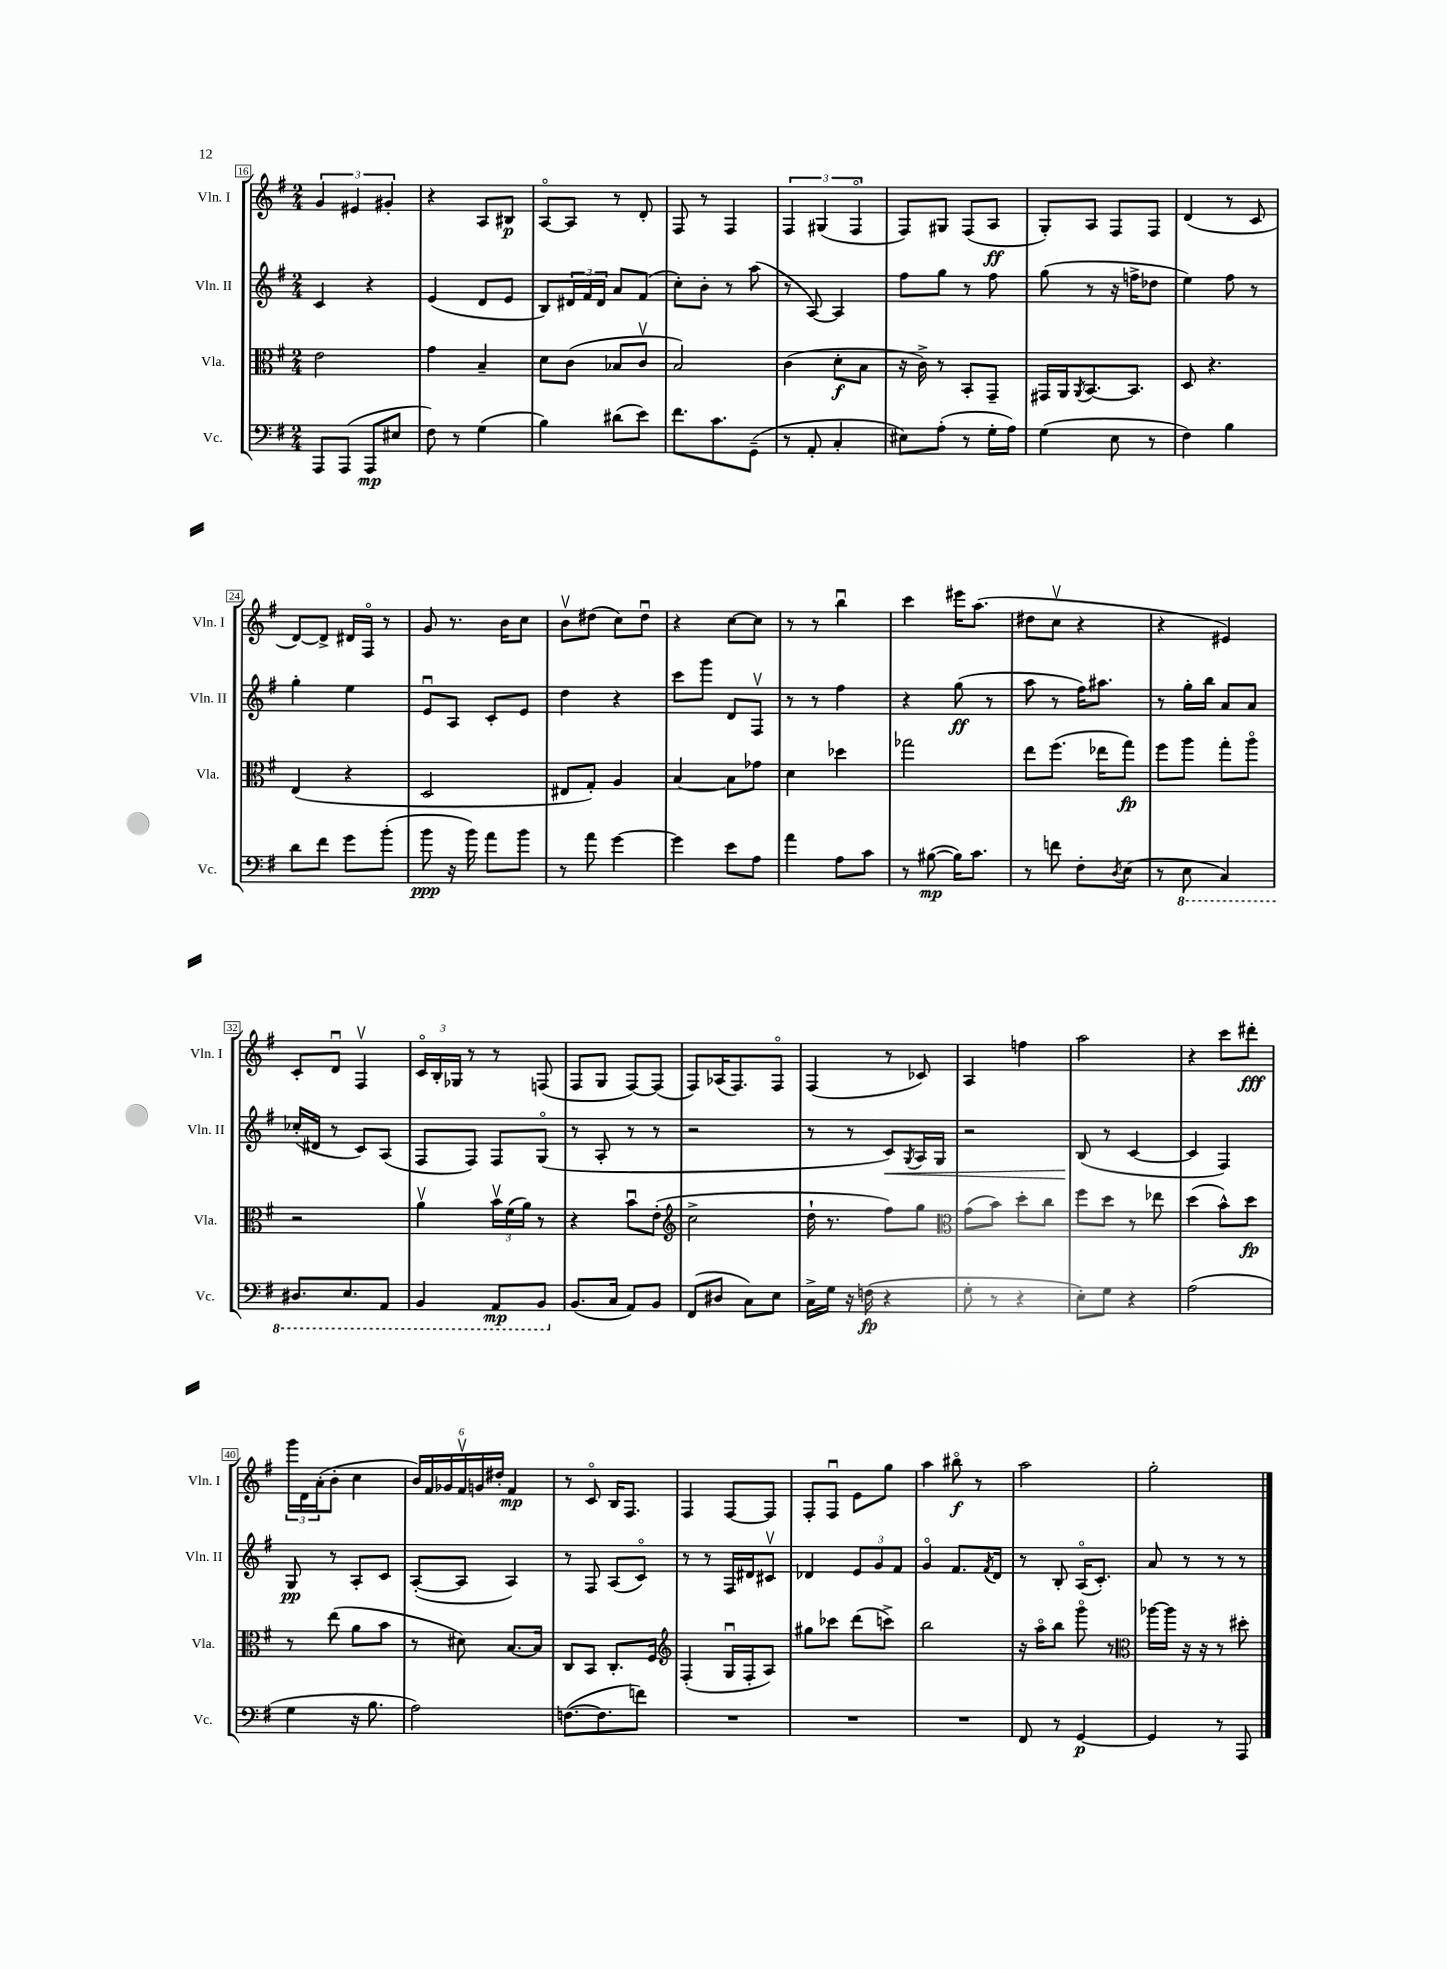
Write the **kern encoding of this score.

**kern	**kern	**kern	**kern
*staff4	*staff3	*staff2	*staff1
*clefF4	*clefC3	*clefG2	*clefG2
*k[f#]	*k[f#]	*k[f#]	*k[f#]
*M2/4	*M2/4	*M2/4	*M2/4
8AAA	2e	4c	6g
(8AAA	.	.	.
.	.	.	6e#
8AAA	.	4r	.
.	.	.	6g#'
8E#	.	.	.
=	=	=	=
8F#)	4g	(4e	4r
8r	.	.	.
(4G	4B~	8d	8A
.	.	8e	8B#
=	=	=	=
4B)	8d	8B)	[8Ao
.	(8c	24d#	8A]
.	.	24f#	.
.	.	24d#	.
(8d#	8B-	8a	8r
8e)	8cv	(8f#	8d'
=	=	=	=
8.f#	2B)	8cc')	8F#
.	.	8b'	8r
8.c	.	.	.
.	.	8r	4F#
(8GG~	.	(8aa	.
=	=	=	=
8r	(4c	8r	6F#
8AA'	.	[8A)	.
.	.	.	(6G#
4C'	8d'	4A]	.
.	.	.	6F#o
.	8B	.	.
=	=	=	=
8E#)	16r	8ff#	8F#)
.	16c^)	.	.
(8A'	8r	8gg	8G#
8r	8BB'	8r	(8F#
16G'	8GG~	8ff#	8A
16A)	.	.	.
=	=	=	=
(4G	16GG#	(8gg	8G')
.	16AA	.	.
.	8qAA	.	.
.	[8.BB	8r	8A
8E	.	16r	8F#
.	8.BB]	16ff^	.
8r	.	8dd-	8F#
=	=	=	=
4F#)	8D	4ee)	(4d
.	4.r	.	.
4B	.	8ff#	8r
.	.	8r	8c
=	=	=	=
8d	(4E	4gg'	[8d)
8f#	.	.	8d^]
8g	4r	4ee	16d#
.	.	.	16F#o
(8b'	.	.	8r
=	=	=	=
8b	2D	8eu	8g
16r	.	8A	8.r
16b)	.	.	.
8a	.	8c'	.
.	.	.	16b
8b	.	8e	8cc
=	=	=	=
8r	8E#	4dd	8bv
8a	8G')	.	(8dd#
[4g	4A	4r	8cc)
.	.	.	8dd#u
=	=	=	=
4g]	[4B	8ccc	4r
.	.	8ggg	.
8e	8B]	8d	[8cc
8A	8g-	8F#v	8cc]
=	=	=	=
4a	4d	8r	8r
.	.	8r	8r
8A	4dd-	4ff#	4bbu
8c	.	.	.
=	=	=	=
8r	2gg-	4r	4ccc
([8B#	.	.	.
16B#])	.	(8gg	16eee#
8.c	.	.	(8.aa
.	.	8r	.
=	=	=	=
8r	8ee	8aa	8dd#
8f	(8.ff#	8r	8ccv
8F#'	.	16ff#)	4r
.	16ee-	8.aa#	.
8qD	.	.	.
(8E	8gg)	.	.
=	=	=	=
8r	8ff#	8r	4r
8EE	8aa	16gg'	.
.	.	16bb	.
4CC)	8gg'	8a	4e#)
.	8aao	8a	.
=	=	=	=
8.DD#	2r	(16cc-'	8c'
.	.	16d#	.
.	.	8r	8du
8.EE	.	.	.
.	.	8c)	4F#v
8AAA	.	(8A	.
=	=	=	=
4BBB	4av	8F#	24co
.	.	.	24B'
.	.	.	24G-
.	.	8F#)	8r
8AAA	24bv	8F#	8r
.	(24f#	.	.
.	24a)	.	.
8BBB	8r	(8Go	(8F
=	=	=	=
(8.BB	4r	8r	8F#
.	.	8A'	8G
16C	.	.	.
8AA)	8bu	8r	[8F#)
8BB	(8e'	8r	(8F#]
=	=	=	=
*	*clefG2	*	*
(8FF#	2cc^	2r	8F#)
8D#	.	.	(16A-
.	.	.	8.F#)
8C)	.	.	.
8E	.	.	8F#o
=	=	=	=
16C^	16dd`	8r	(4F#
16G	8.r	.	.
16r	.	8r	.
(16F	.	.	.
4r	8ff#)	8c)	8r
.	.	8qG	.
.	8gg	16A	8c-)
.	.	16G	.
=	=	=	=
*	*clefC3	*	*
8G'	(8g	2r	4A
8r	8b)	.	.
4r	8dd'	.	4ff
.	8cc	.	.
=	=	=	=
8E')	8ff#	(8B	2aa
8G	8dd	8r	.
4r	8r	[4c	.
.	8ee-	.	.
=	=	=	=
(2A	(4dd	4c]	4r
.	8b^^)	4F#)	8ccc
.	8dd	.	8ddd#'
=	=	=	=
4G	8r	8G	24ggg
.	.	.	24d
.	.	.	(24a'
.	(8ee	8r	8b'
16r	8a	8A'	4cc
8.B	.	.	.
.	8b	8c	.
=	=	=	=
2A)	8r	([8A'	24b)
.	.	.	24f#
.	.	.	24g-
.	8d#)	8A]	24f#v
.	.	.	24g
.	.	.	24dd#'
.	[8.B	4A)	4f#
.	16B]	.	.
=	=	=	=
([8.F	8C	8r	8r
.	8BB	8F#	8co
8.F]	.	.	.
.	8.C'	(8A	16B
.	.	.	8.F#
8f)	.	8co)	.
.	16F#	.	.
=	=	=	=
*	*clefG2	*	*
2r	(4F#'	8r	4F#
.	.	8r	.
.	16Gu	16F#	[8F#
.	16F#'	16d#	.
.	8A)	8c#v	8F#]
=	=	=	=
2r	8gg#	4d-	8F#'
.	8ccc-	.	8F#u
.	(8ddd	12e	8e
.	.	12g	.
.	8ccc^)	.	8gg
.	.	12f#	.
=	=	=	=
2r	2bb	4go	4aa
.	.	8.f#	8bb#o
.	.	.	8r
.	.	8qf#	.
.	.	16d	.
=	=	=	=
8FF#	16r	8r	2aa
.	16aao	.	.
8r	8bb	8B'	.
[4GG	8gggo	(16Ao	.
.	.	8.c')	.
.	8r	.	.
=	=	=	=
*	*clefC3	*	*
4GG]	[16aa-	8a	2gg'
.	16aa-]	.	.
.	16r	8r	.
.	16r	.	.
8r	8r	8r	.
8AAA	8dd#'	8r	.
==	==	==	==
*-	*-	*-	*-
